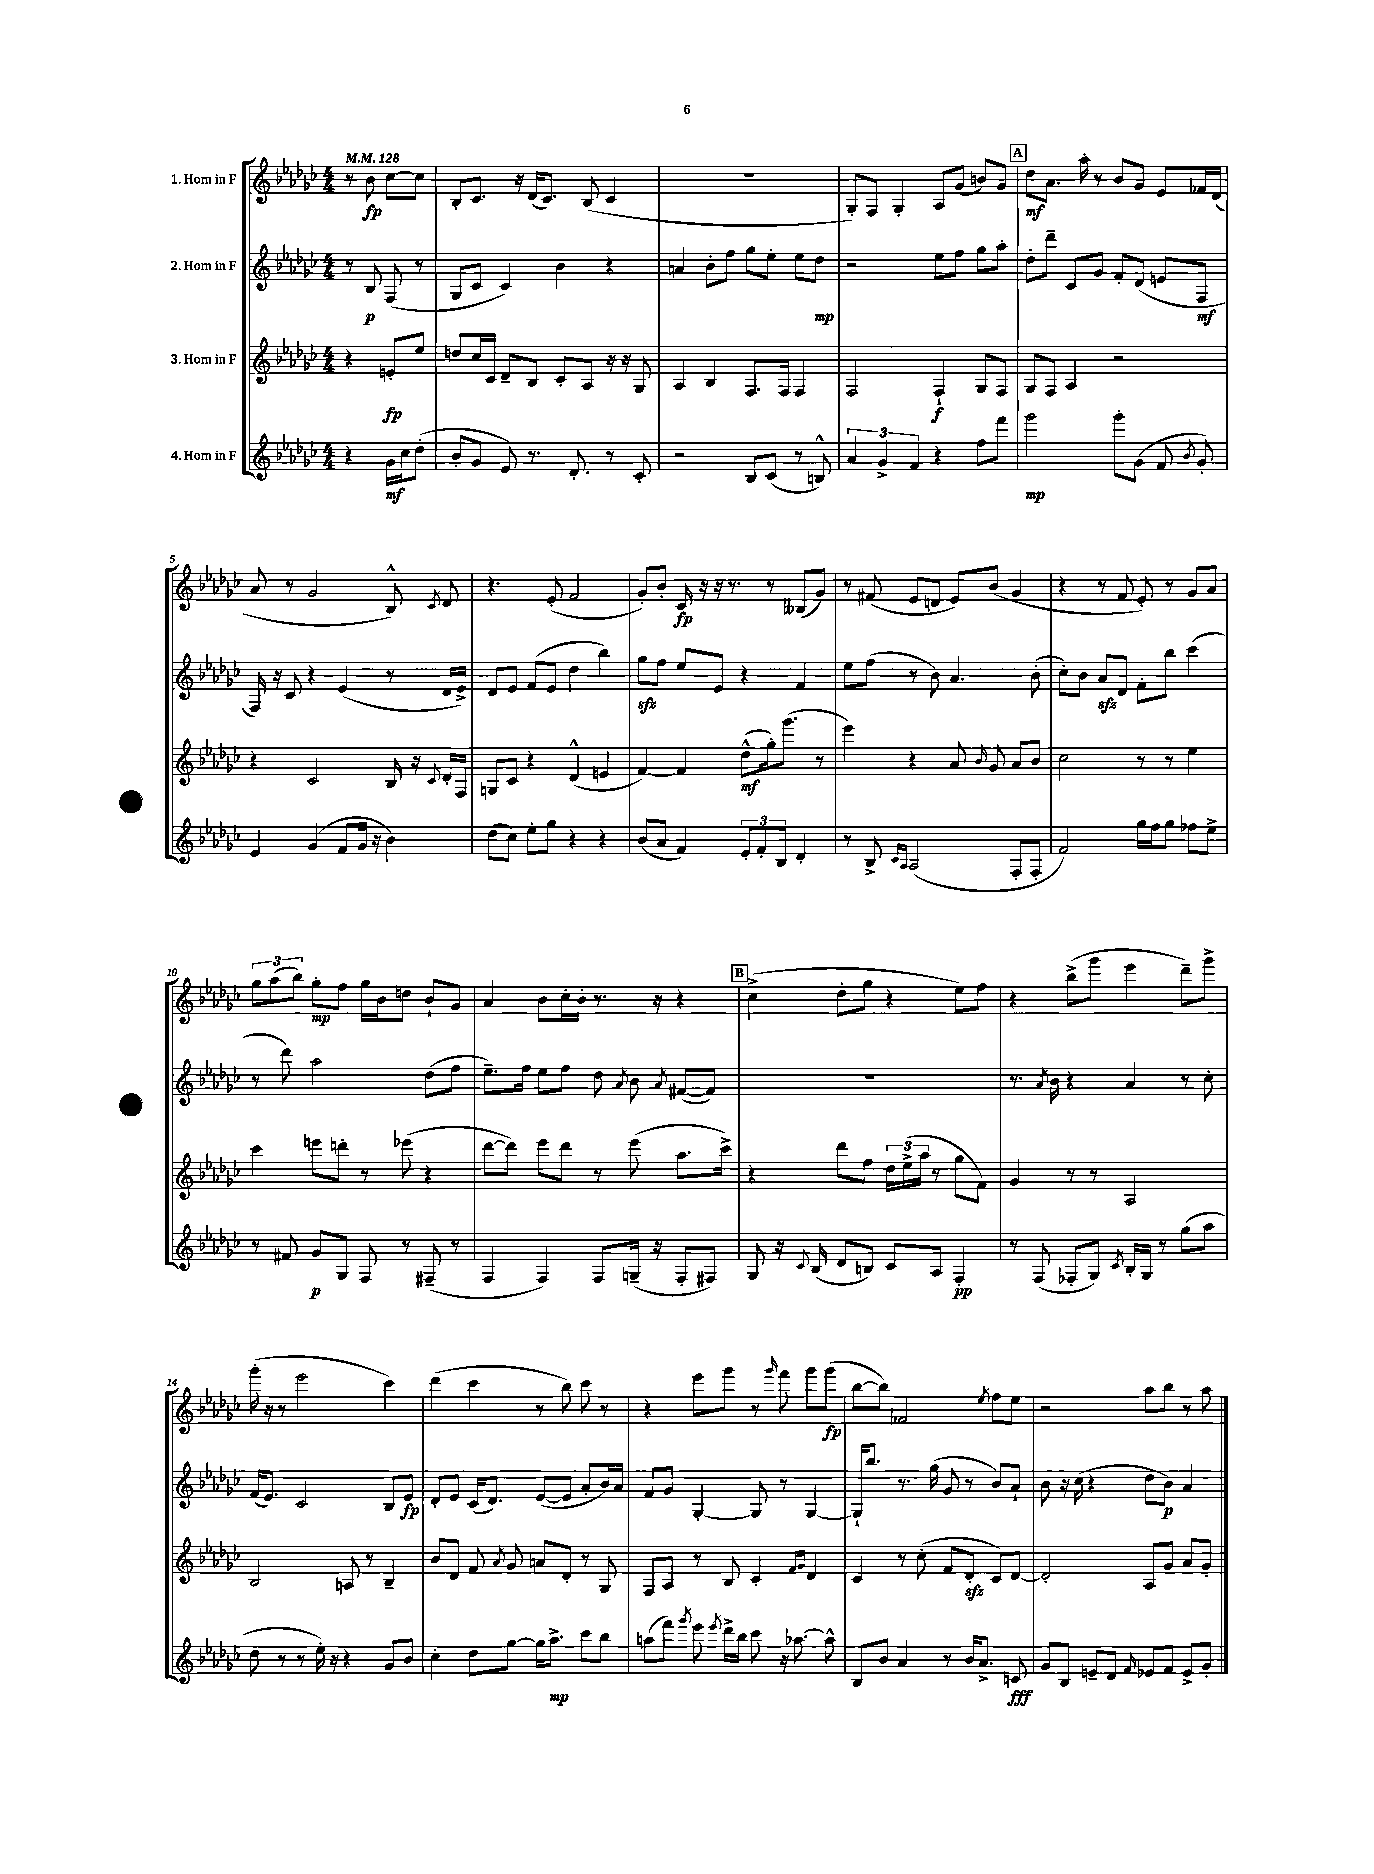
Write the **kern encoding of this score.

**kern	**kern	**kern	**kern
*staff4	*staff3	*staff2	*staff1
*clefG2	*clefG2	*clefG2	*clefG2
*k[b-e-a-d-g-c-]	*k[b-e-a-d-g-c-]	*k[b-e-a-d-g-c-]	*k[b-e-a-d-g-c-]
*M4/4	*M4/4	*M4/4	*M4/4
*MM128	*MM128	*MM128	*MM128
4r	4r	8r	8r
.	.	8B-	8b-
16g-	8e'	(8F	[8cc-
16cc-	.	.	.
(8dd-'	8ee-	8r	8cc-]
=	=	=	=
8b-'	8dd	8G-	8B-'
8g-	16cc-	8c-	8.c-
.	16c-	.	.
8e-)	8d-~	4c-)	.
.	.	.	16r
8.r	8B-	.	(16d-
.	.	.	8.c-)
.	8c-'	4b-	.
8.d-'	.	.	.
.	8A-	.	(8B-
8r	16r	4r	4c-
.	16r	.	.
8c-'	8G-	.	.
=	=	=	=
2r	4A-	4a	1r
.	4B-	8b-'	.
.	.	8ff	.
8B-	8.F	8gg-	.
(8c-	.	8ee-'	.
.	16F	.	.
8r	4F	8ee-	.
8B^^)	.	8dd-	.
=	=	=	=
6a-	2F	2r	8G-')
.	.	.	8F
6g-^	.	.	.
.	.	.	4G-'
6f	.	.	.
4r	4F`	8ee-	8A-
.	.	8ff	(8g-
8ff	8G-	8gg-	8b)
8fff	8F	8aa-'	8g-
=	=	=	=
2ggg-	8G-	8dd-'	8dd-
.	8F	8ddd-~	8.a-
.	4A-	8c-	.
.	.	.	16aa-'
.	.	8g-	8r
8ggg-'	2r	8f'	8b-
(8g-	.	(8d-	8g-
8f	.	8e	8e-
8qb-	.	.	.
8g-')	.	8F	16f-
.	.	.	(16d-
=	=	=	=
4e-	4r	16F)	8a-
.	.	16r	.
.	.	8c-	8r
(4g-	2c-	4r	2g-
8f	.	(4e-	.
16g-	.	.	.
16r	.	.	.
4b-)	16B-	8r	8B-^^)
.	16r	.	.
.	8qqc-	.	8qc-
.	16d-'	16d-	8d-
.	16F	16e-^)	.
=	=	=	=
(8dd-	8G	8d-	4.r
8cc-)	8c-	8e-	.
8ee-'	4r	(8f	.
8gg-	.	8e-	(8e-'
4r	(4d-^^	4dd-	2f
4r	4e	4bb-)	.
=	=	=	=
(8b-	[4f)	8gg-	8g-')
8a-	.	8ff	8b-'
4f)	4f]	8ee-	16c-
.	.	.	16r
.	.	8e-	16r
.	.	.	8.r
12e-'	(8dd-^^	4r	.
12f'	.	.	.
.	16gg-')	.	8r
12B-	.	.	.
.	(8.ggg-	.	.
4d-'	.	4f	(8B--
.	8r	.	8g-)
=	=	=	=
8r	4eee-)	8ee-	8r
8B-^	.	(8ff	(8f#
16qqc-	.	.	.
16qqA-	.	.	.
(2A-	4r	8r	8e-
.	.	8b-)	8d
.	8a-	4.a-	8e-)
.	16qqb-	.	.
.	8g-	.	(8b-
8F'	8a-	.	4g-
8F'	8b-	(8b-'	.
=	=	=	=
2f)	2cc-	8cc-')	4r
.	.	8b-	.
.	.	8a-	8r
.	.	8d-	8f
16gg-	8r	8f'	8e-')
16ff	.	.	.
8gg-	8r	8bb-	8r
8ff-	4ee-	(4ccc-	8g-
8ee-^	.	.	8a-
=	=	=	=
8r	4ccc-	8r	12gg-
.	.	.	(12aa-
8f#	.	8ddd-)	.
.	.	.	12bb-)
8g-	8eee	2aa-	8gg-'
8G-	8ddd'	.	8ff
8F	8r	.	16gg-
.	.	.	16b-
8r	(8eee-	.	8dd
(8F#~	4r	(8dd-	8b-`
8r	.	8ff	8g-
=	=	=	=
4F	[8ddd-	8.ee-~)	4a-
.	8ddd-])	.	.
.	.	16ff	.
4F)	8eee-	8ee-	8b-
.	8ddd-	8ff	16cc-'
.	.	.	16b-'
8F	8r	8dd-	8.r
.	.	8qa-	.
(16G~	(8eee-	8b-	.
16r	.	.	16r
.	.	8qa-	.
8F'	8.aa-	([8f#	4r
8F#)	.	8f#])	.
.	16ccc-^)	.	.
=	=	=	=
8G-	4r	1r	(4cc-^
16r	.	.	.
8qqc-	.	.	.
(16B-	.	.	.
8d-	8ddd-	.	8dd-'
8B)	8ff	.	8gg-
8c-	24dd-	.	4r
.	(24ee-^	.	.
.	24aa-	.	.
8A-	8r	.	.
4F'	8gg-	.	8ee-)
.	8f)	.	8ff
=	=	=	=
8r	4g-	8.r	4r
(8F	.	.	.
.	.	8qa-	.
.	.	16b-	.
8F-'	8r	4r	(8bb-^
8G-)	8r	.	8ggg-
8qc-	.	.	.
16B-'	2A-	4a-	4eee-
16G-	.	.	.
8r	.	.	.
(8gg-	.	8r	8ddd-~)
8aa-	.	8cc-'	8ggg-^
=	=	=	=
8dd-	2B-	(16f	(16ggg-'
.	.	8.e-)	16r
8r	.	.	8r
8r	.	2c-	2eee-
16ee-')	.	.	.
16r	.	.	.
4r	8A	.	.
.	8r	.	.
8g-	4B-~	8B-	4ccc-)
8b-	.	8e-	.
=	=	=	=
4cc-'	8b-	8d-'	(4ddd-
.	8d-	8e-	.
8dd-	8f	(16c-	4ccc-
.	.	8.d-)	.
.	8qa-	.	.
[8gg-	8g-	.	.
16gg-]	8a	([8e-	8r
8.aa-^	.	.	.
.	8d-'	8e-]	8bb-)
8ccc-	8r	8a-'	8ccc-
8bb-	8G-	16b-)	8r
.	.	16a-	.
=	=	=	=
(8aa	8F	8f	4r
8fff)	8A-	8g-	.
8qggg-	.	.	.
8eee-	8r	[4G-'	8eee-
8qeee-	.	.	.
16ddd-^	8B-	.	8ggg-
16bb-	.	.	.
8ccc-	4c-'	8G-]	8r
.	.	.	16qqggg-
16r	.	8r	8fff
[8.aa-	.	.	.
.	16qqf	.	.
.	16qqg-	.	.
.	4d-	[4G-	8ggg-
8aa-^^]	.	.	(8ggg-
=	=	=	=
8B-	4c-	16G-`]	[8bb-
.	.	8.bb-	.
8b-	.	.	8bb-])
4a-	8r	8.r	2f-
.	(8cc-'	.	.
.	.	(16gg-	.
8r	8f	8g-	.
16b-	8d-'	8r	.
8.a-^	.	.	.
.	.	.	8qee-
.	8c-)	8b-)	8ff
8c	[8d-	8a-`	8ee-
=	=	=	=
8g-	2d-']	8b-	2r
8B-	.	16r	.
.	.	(16cc-	.
8e~	.	4r	.
8d-	.	.	.
16qqf	.	.	.
8e-	8A-	8dd-	8aa-
8f	8g-	8b-)	8bb-
8e-^	8a-	4a-	8r
8g-'	8g-'	.	8aa-
==	==	==	==
*-	*-	*-	*-
